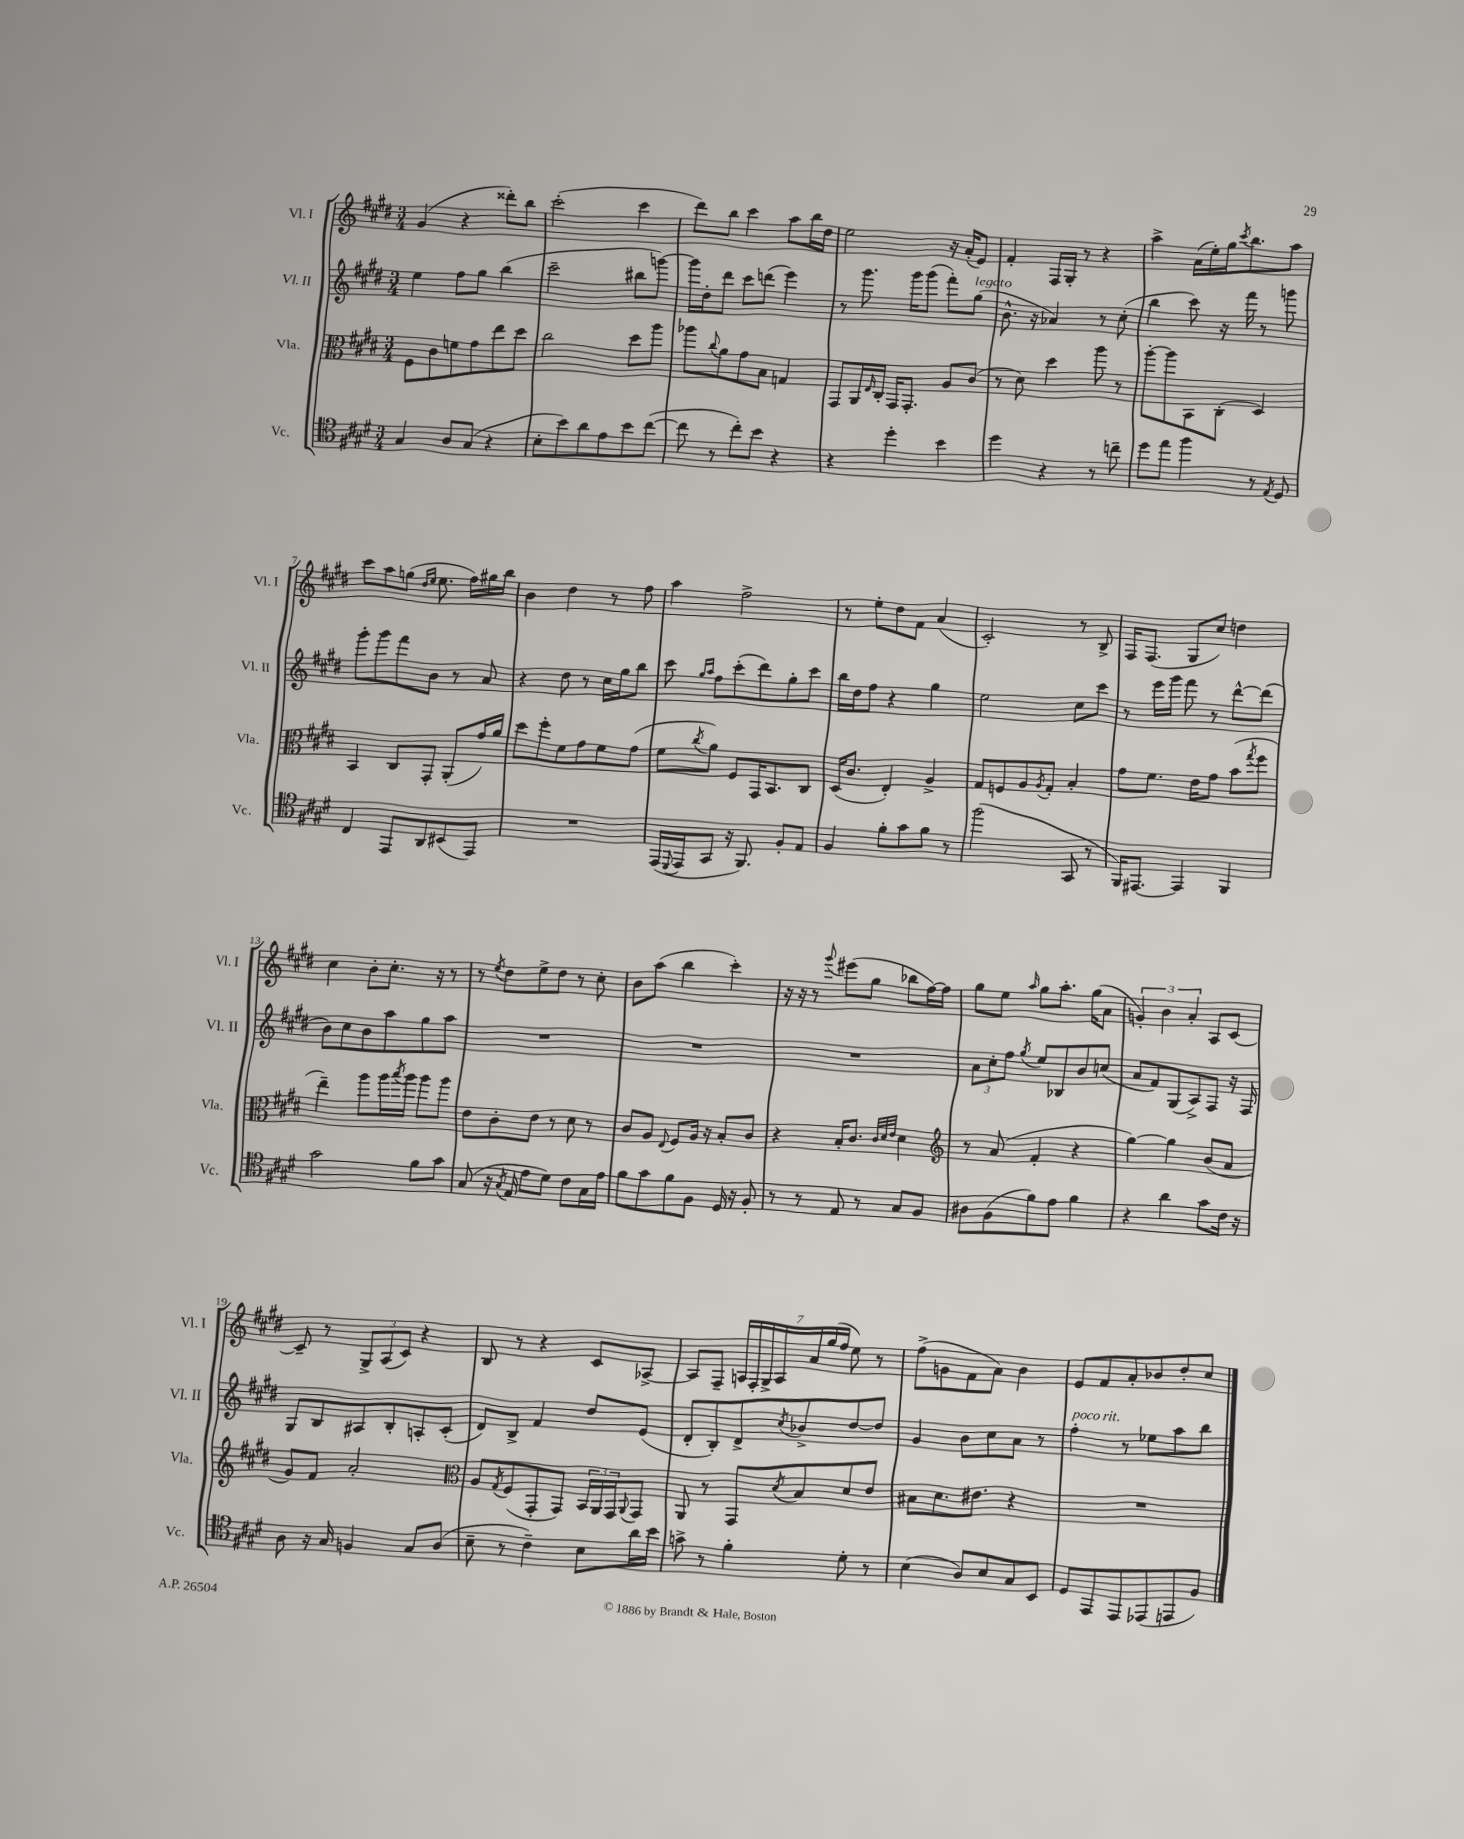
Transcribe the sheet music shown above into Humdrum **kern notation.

**kern	**kern	**kern	**kern
*staff4	*staff3	*staff2	*staff1
*clefC4	*clefC3	*clefG2	*clefG2
*k[f#c#g#d#]	*k[f#c#g#d#]	*k[f#c#g#d#]	*k[f#c#g#d#]
*M3/4	*M3/4	*M3/4	*M3/4
4G#	8F#	4ee	(4g#
.	8c#	.	.
8A	8f	8ff#	4r
(8G#	8g#	8gg#	.
4r	8ee	(4bb	8ddd##')
.	8dd#	.	8bb
=	=	=	=
8B'	2cc#	2ccc#~	(2ccc#'
8b)	.	.	.
8a	.	.	.
8e	.	.	.
8b	8dd#	8bb#	4ccc#
([8cc#	8aa	[8ggg)	.
=	=	=	=
8cc#]	8aa-	16ggg]	8ddd#)
.	.	16dd#'	.
.	8qqcc#	.	.
8r	8a	8ddd#	8bb
8cc#')	8g#	8ccc#	4ccc#
8b	8B	(8ddd	.
4r	4G	4eee)	8aa
.	.	.	16bb
.	.	.	16dd#
=	=	=	=
4r	8GG#	8r	2ee
.	16AA	8.ggg#	.
.	16qqE	.	.
.	16C#'	.	.
4dd#'	16GG#	.	.
.	8.GG#'	16ggg#	.
.	.	(8ggg#	.
4b	8A	8fff#')	16r
.	.	.	(16a'
.	(8c#	(8gg#	8e)
=	=	=	=
4dd#	8r	8.b^^	4f#'
.	8d#)	.	.
.	.	16r	.
4r	4dd#	4a-)	16F#
.	.	.	16G#'
.	.	.	8r
8r	8aa	8r	4r
8cc~	8r	(8cc#'	.
=	=	=	=
8dd#	[8aa'	4bb	4aa^
8ee	8aa]	.	.
4ff#	8BB	8ccc#)	(16a
.	.	.	16ee')
.	(8C#'	16r	16gg#
.	.	.	8qccc#
.	.	16fff#	8.bb
8r	4D#)	8r	.
8qE	.	.	.
8D#	.	8ggg	8aa
=	=	=	=
4C#	4BB	8ggg#'	8ccc#
.	.	8ggg#	8aa
8EE	8C#	8fff#	(8gg
.	.	.	16qqdd#
.	.	.	16qqee
8AA	8GG#'	8b	8.ee
(8BB#	(8AA'	8r	.
.	.	.	16ff#)
8EE)	16g#)	8a	16gg#
.	16a	.	16bb
=	=	=	=
2.r	8dd#	4r	4b
.	8ff#'	.	.
.	8f#	8dd#	4dd#
.	8g#	8r	.
.	8f#	16cc#	8r
.	.	16gg#	.
.	(8g#	8bb	8ff#
=	=	=	=
(16EE	8f#	8ccc#	4aa
8qqDD#	.	.	.
16EE	.	.	.
.	.	16qqgg#	.
.	8qcc#	16qqaa	.
8GG#	8a)	8ff#	.
16r	8F#	(8ccc#'	2ff#^
8.FF#)	.	.	.
.	16GG#	8ddd#)	.
.	8.BB	.	.
8F#'	.	8gg#'	.
8E	8C#	8ccc#	.
=	=	=	=
4F#	(16D#	16bb	8r
.	8.c#	16dd#	.
.	.	8ff#	8ee'
8f#'	4E')	4r	8dd#
8g#	.	.	8f#
8f#	4A^	4gg#	(4a
8r	.	.	.
=	=	=	=
(2ff#	8G#	2ee	2c#')
.	8F	.	.
.	8A	.	.
.	8qA	.	.
.	8G#'	.	.
8GG#	4B'	8cc#	8r
8r	.	8ccc#	8B^
=	=	=	=
16FF#)	8g#	8r	16F#
[8.EE#	.	.	(8.F#
.	8.f#	16eee	.
.	.	16ggg#	.
4EE#]	.	8fff#	8G#
.	16e	.	.
.	8g#	8r	8cc#)
4FF#	(8b	[8ddd#^^	4dd
.	8qgg#	.	.
.	8ff#	(8ddd#]	.
=	=	=	=
2g#	4ee~)	8b)	4cc#
.	.	8cc#	.
.	8aa	8b	8b'
.	16aa	8aa	8.cc#'
.	8qbb	.	.
.	16aa	.	.
8f#	8aa	8gg#	.
.	.	.	16r
8g#	8aa	8aa	8r
=	=	=	=
(8G#	8e	2.r	8r
.	.	.	8qee
16r	8c#'	.	8dd#
8qG#	.	.	.
16E	.	.	.
8e	8e	.	8ee^
8d#)	8r	.	8dd#
8c#	8d#	.	8r
16G#	8r	.	8cc#'
16e	.	.	.
=	=	=	=
8f#	8c#	2.r	8b
8g#	8A	.	(8aa
.	8qqE	.	.
8f#	8F#	.	4bb
8F#	16A	.	.
.	16r	.	.
16D#	8B'	.	4ccc#')
16r	.	.	.
8F#'	8c#	.	.
=	=	=	=
8r	4r	2.r	16r
.	.	.	16r
8r	.	.	8r
.	.	.	8qqggg#
8E	16B'	.	(8eee#
.	8.c#	.	.
8r	.	.	8gg#
.	32qqc#	.	.
.	32qqd#	.	.
.	32qqe	.	.
8G#	4d#	.	8bb-
8F#	.	.	[16ff#)
.	.	.	16ff#]
=	=	=	=
*	*clefG2	*	*
8A#	8r	12a	8gg#
.	.	12cc#'	.
(8F#	(8a	.	8ee
.	.	12ff#	.
.	.	8qgg#	16qqaa
8f#)	4f#'	8ee	8gg#
8e	.	8B-	8.aa'
4f#	4r	8b	.
.	.	.	(16gg#
.	.	(8cc	8a
=	=	=	=
4r	[4gg#)	8a	6g')
.	.	8f#)	.
.	.	.	6b
4a	4gg#]	(8G#	.
.	.	.	6a'
.	.	8A^)	.
8g#	(8b	8F#	8A
16c#	8a	16r	[8c#
16r	.	16F#	.
=	=	=	=
8A	8g#)	8G#	8c#~]
16r	8f#	8B	8r
16G#	.	.	.
4F	2a'	8A#	12G#^
.	.	.	(12A
.	.	8B'	.
.	.	.	12c#)
8G#	.	8A'	4r
(8A	.	(8c#'	.
=	=	=	=
*	*clefC3	*	*
8B~	8A	8d#)	8B
.	8qG#	.	.
8r	(8F#	8B^	8r
4c#~)	8GG#'	4f#	4r
.	8GG#)	.	.
8B	24BB	8dd#	8c#
.	24AA	.	.
.	24GG#	.	.
.	8qqAA	.	.
16a	8GG#	(8e	[8A-^
16b	.	.	.
=	=	=	=
8g^	8AA	8d#'	8A-]
8r	8r	8B')	8F#~
4f#'	8GG#	8d#^	28A
.	.	.	28F#'
.	.	.	28G#^
.	.	.	28A
.	8qd#	8qcc#	.
.	8B	8b-^	.
.	.	.	28a
.	.	.	(28gg#
.	.	.	28ff#
8d#'	8d#	[8dd#	8ee)
8r	8e	8dd#]	8r
=	=	=	=
(4B	8B#	4g#	(8ff#^
.	8.d#	.	8g
8A)	.	8b	8f#
.	8.e#	.	.
8B	.	8cc#	8a)
8G#	4r	8a	4b
8BB	.	8r	.
=	=	=	=
8D#	2.r	4ff#'	8e
8EE	.	.	8f#
8EE	.	8r	8a'
(8EE-	.	8ee-	8b-
8EE	.	8aa	8dd#'
8F#)	.	8bb	8cc#
==	==	==	==
*-	*-	*-	*-
